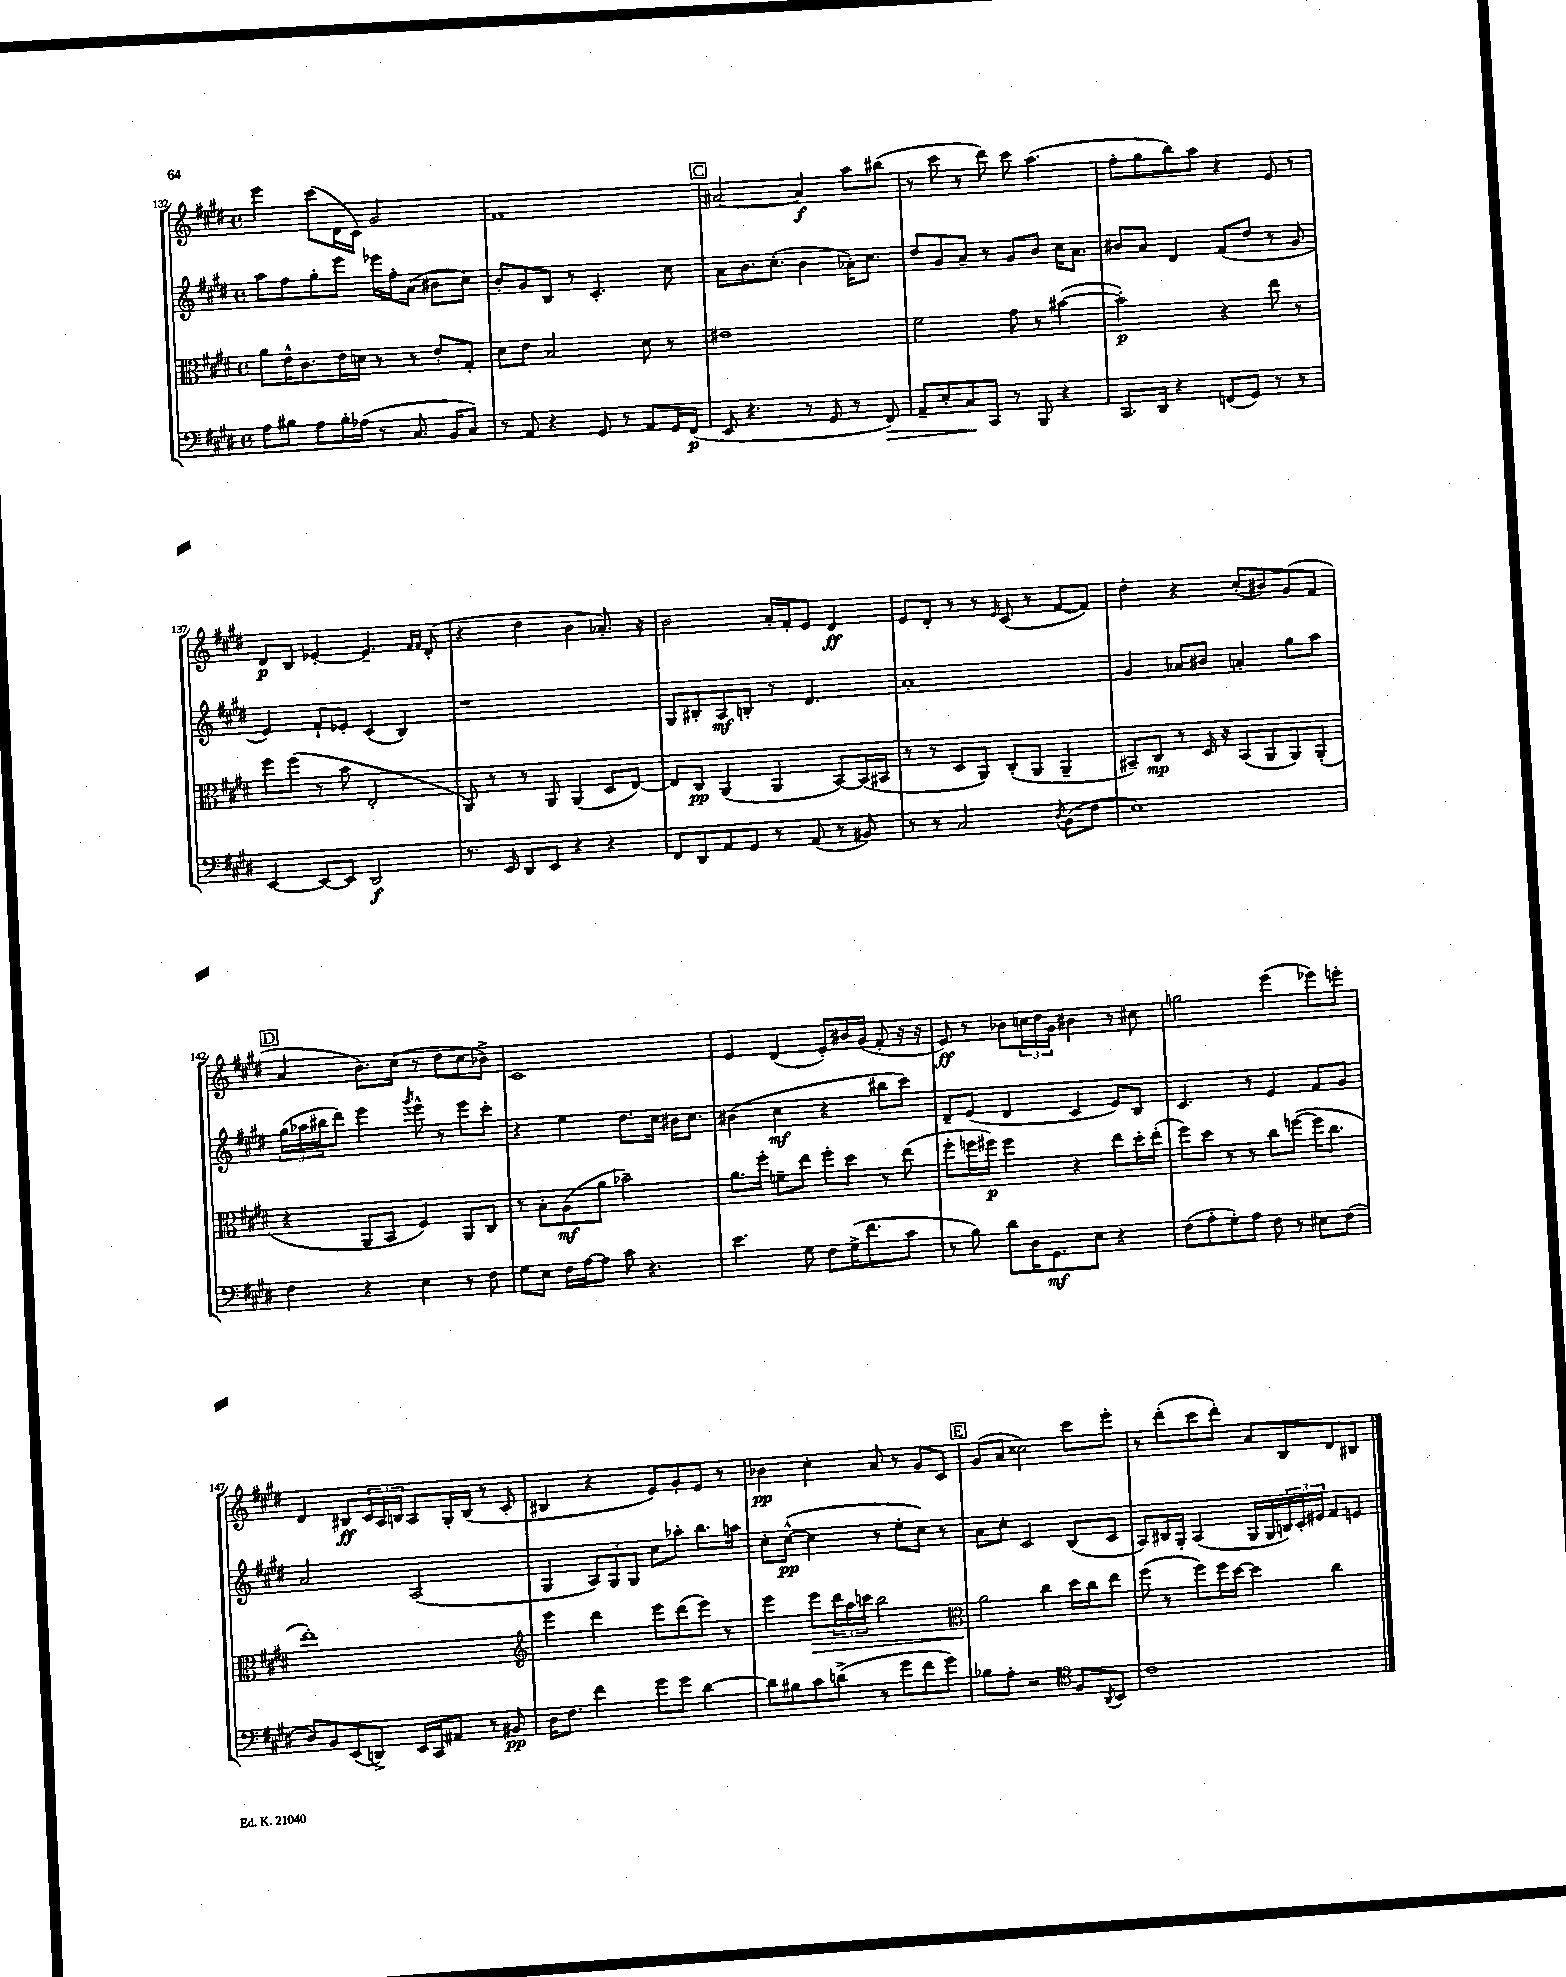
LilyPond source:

<<
\new StaffGroup <<
\new Staff = "s0" {
    \clef treble \key e \major \defaultTimeSignature \time 4/4
    e'''4 cis'''8( dis'16 cis'16) gis'2 |
    fis'1 |
    \mark \markup { \box "C" } ais'2~ ais'4\f a''8 bis''8( |
    r8 cis'''8 r8 dis'''8) cis'''8 a''4.( |
    fis''8-. gis''8 b''8) a''8 r4 e'8 r8 |
    dis'8\p b8 ees'4~-. ees'4.-- \grace { fis'16 fis'16 } dis'8-.( |
    r4 dis''4 b'4 aes'8.-.) r16 |
    b'2 a'16-. fis'16-. e'8 dis'4\ff |
    e'8 dis'8-. r8 r8 \grace { e'16 } cis'8( r8 fis'8~ fis'8) |
    dis''4-. r4 cis''8-.( bis'8) gis'8( fis'8 |
    \mark \markup { \box "D" } a'4 b'8.) cis''16( r8 dis''8 cis''8 bes'8->) |
    cis'1 |
    e'4 dis'4( e'8-.) bis'16 gis'16( fis'8-. r16 r16 |
    e'8\ff) r8 bes'8 \tuplet 3/2 { c''16 dis''16 gis'16 } bis'4 r8 cis''8 |
    g''2 e'''4( ees'''8) e'''8-. |
    dis'4 bis8\ff \tuplet 3/2 { cis'16 a16 b16 } a8 gis16-. b16( r8 cis'8-. |
    bis4 r4 e'8) gis'8-. e'8 r8 |
    bes'4\pp cis''4-. a'8 r8 gis'8 cis'8 |
    \mark \markup { \box "E" } gis'8( a'8 cisis''2) cis'''8 e'''8-. |
    r8 dis'''8-.( cis'''8 dis'''8-.) a'8 b8 dis'8 bis8 \bar "|." |
}
\new Staff = "s1" {
    \clef treble \key e \major \defaultTimeSignature \time 4/4
    a''8 fis''8 gis''8-. e'''8 ees'''16 fis''16-. a'8( bis'8 cis''8) |
    b'8-. gis'8 b8 r8 cis'4.-. cis''8 |
    \mark \markup { \box "C" } a'8 b'8. cis''8.-.( b'4 aes'16-.) cis''8. |
    dis''8 gis'8 a'8-- r8 gis'8 b'8 cis''16 a'8. |
    bis'8 a'8 dis'4 fis'8( dis''8 r8 gis'8 |
    e'4) fis'8-! ees'8-. cis'4( b4) |
    r1 |
    gis8 bis8-. a8\mf b8-. r8 dis'4. |
    a'1-. |
    gis'4 aes'8 bis'8 a'4-. gis''8 a''8 |
    \mark \markup { \box "D" } \tuplet 3/2 { gis''16( aes''16 bis''16 } dis'''8) e'''4 \acciaccatura { gis'''8 } e'''8-^ r8 e'''8 cis'''8-. |
    r4 e''4 dis''8. cis''16 bis'16 cis''8. |
    bis'4( cis''4\mf r4 bis''8 cis'''8) |
    dis'8-- e'8( dis'4 cis'4 e'8) b8 |
    cis'4. r8 e'4 fis'8 gis'8 |
    a'2 a2( |
    gis4 \tuplet 3/2 { a8) gis8 gis8 } cis''8 aes''8-. b''8. a''16 |
    cis''8-. cis''8~-^\pp( cis''4 r8 e''8-. cis''8) r8 |
    \mark \markup { \box "E" } a'8 cis''8-. cis'2 b8( cis'8 |
    a8) bis16 gis16-. a4( gis16 gis16 \tuplet 3/2 { b16) cis'16-. eis'16 } fis'8 e'8 \bar "|." |
}
\new Staff = "s2" {
    \clef alto \key e \major \defaultTimeSignature \time 4/4
    a'8 e'16-^ cis'8. e'16 d'16 r8 r8 e'8-. gis8-. |
    dis'8 e'8 b2 dis'8 r8 |
    \mark \markup { \box "C" } eis'1 |
    fis'2 gis'8 r8 bis'4~( |
    bis'2-.\p) r4 e''8 r8 |
    fis''8 fis''8( r8 b'8 e2-. |
    a,8) r8 r8 a,8 a,4( dis8 e8~) |
    e8 cis8\pp a,4( a,4 b,8~) b,16( bis,16 |
    r8 r8 dis8 a,8) cis8-.( a,8 a,4-- |
    bis,8--) cis8\mp r8 dis16 r16 bis,8( a,8 a,8) a,8-.( |
    \mark \markup { \box "D" } r4 a,8 b,8 fis4) a,8 cis8 |
    r8 b8-. a8\mf( a'8 bes'2--) |
    a'8. fis''16-. f'8-- e''8 fis''8-. dis''8 r8 e''8( |
    fis''8-. f''16 fis''16\p) fis''4 r4 e''8 dis''16-. e''16-.( |
    fis''8) dis''8 r8 r8 cis''8 f''8~( f''16 cis''8. |
    e''1-.) |
    \clef treble e'''4 dis'''4 e'''8 dis'''8( e'''8) r8 |
    e'''4 e'''8\> \tuplet 3/2 { dis'''16 a''16 c'''16 } b''2 |
    \mark \markup { \box "E" } \clef alto a'2\! cis''4 dis''16 cis''16 e''8 |
    fis''8( r8 fis''8) fis''16 dis''16~ dis''4 cis''4 \bar "|." |
}
\new Staff = "s3" {
    \clef bass \key e \major \defaultTimeSignature \time 4/4
    a8 bis8 a8 bis16-. aes16( r8 cis8. b,16 cis8) |
    r8 a,8 r4 gis,8 r8 a,8 gis,16 fis,16\p( |
    \mark \markup { \box "C" } e,8 r4. r8 gis,8 r8 fis,8\>) |
    a,8-- e8-. cis8\! cis,8 r8 b,,8 r4 |
    cis,8. dis,16 r4 f,8( gis,8) r8 r8 |
    e,4~ e,8~ e,8 dis,2\f |
    r8. e,16 dis,8 e,8 r4 r4 |
    fis,8 dis,8 a,8 gis,8 r8 a,8( r8 bis,8) |
    r8 r8 cis2 \acciaccatura { dis8 } b,8( fis8 |
    e1) |
    \mark \markup { \box "D" } fis4 r4 e4 r8 fis8 |
    gis8 e8 fis16 a16~ a8 cis'8 r4. |
    e'4. gis8 fis8 gis16->( fis'8. cis'8 |
    r8 b8) dis'8 dis16 gis,8.\mf e8 r4 |
    fis8( a8-. gis8-.) a8 fis8 r8 eis8 fis8( |
    dis8) b,8 e,8( d,8->) e,16 cis,16 ais,8 r8 bis,8\pp |
    dis16 fis8. fis'4 gis'8 gis'8 dis'4~ |
    dis'8 bis8 cis'8 d'8->( r8 gis'8 fis'8 gis'8) |
    \mark \markup { \box "E" } bes8 a8-. r2 \clef tenor fis8 \acciaccatura { a,8 } b,8 |
    cis'1 \bar "|." |
}
>>
>>
\layout { \context { \Score currentBarNumber = #132 } }
